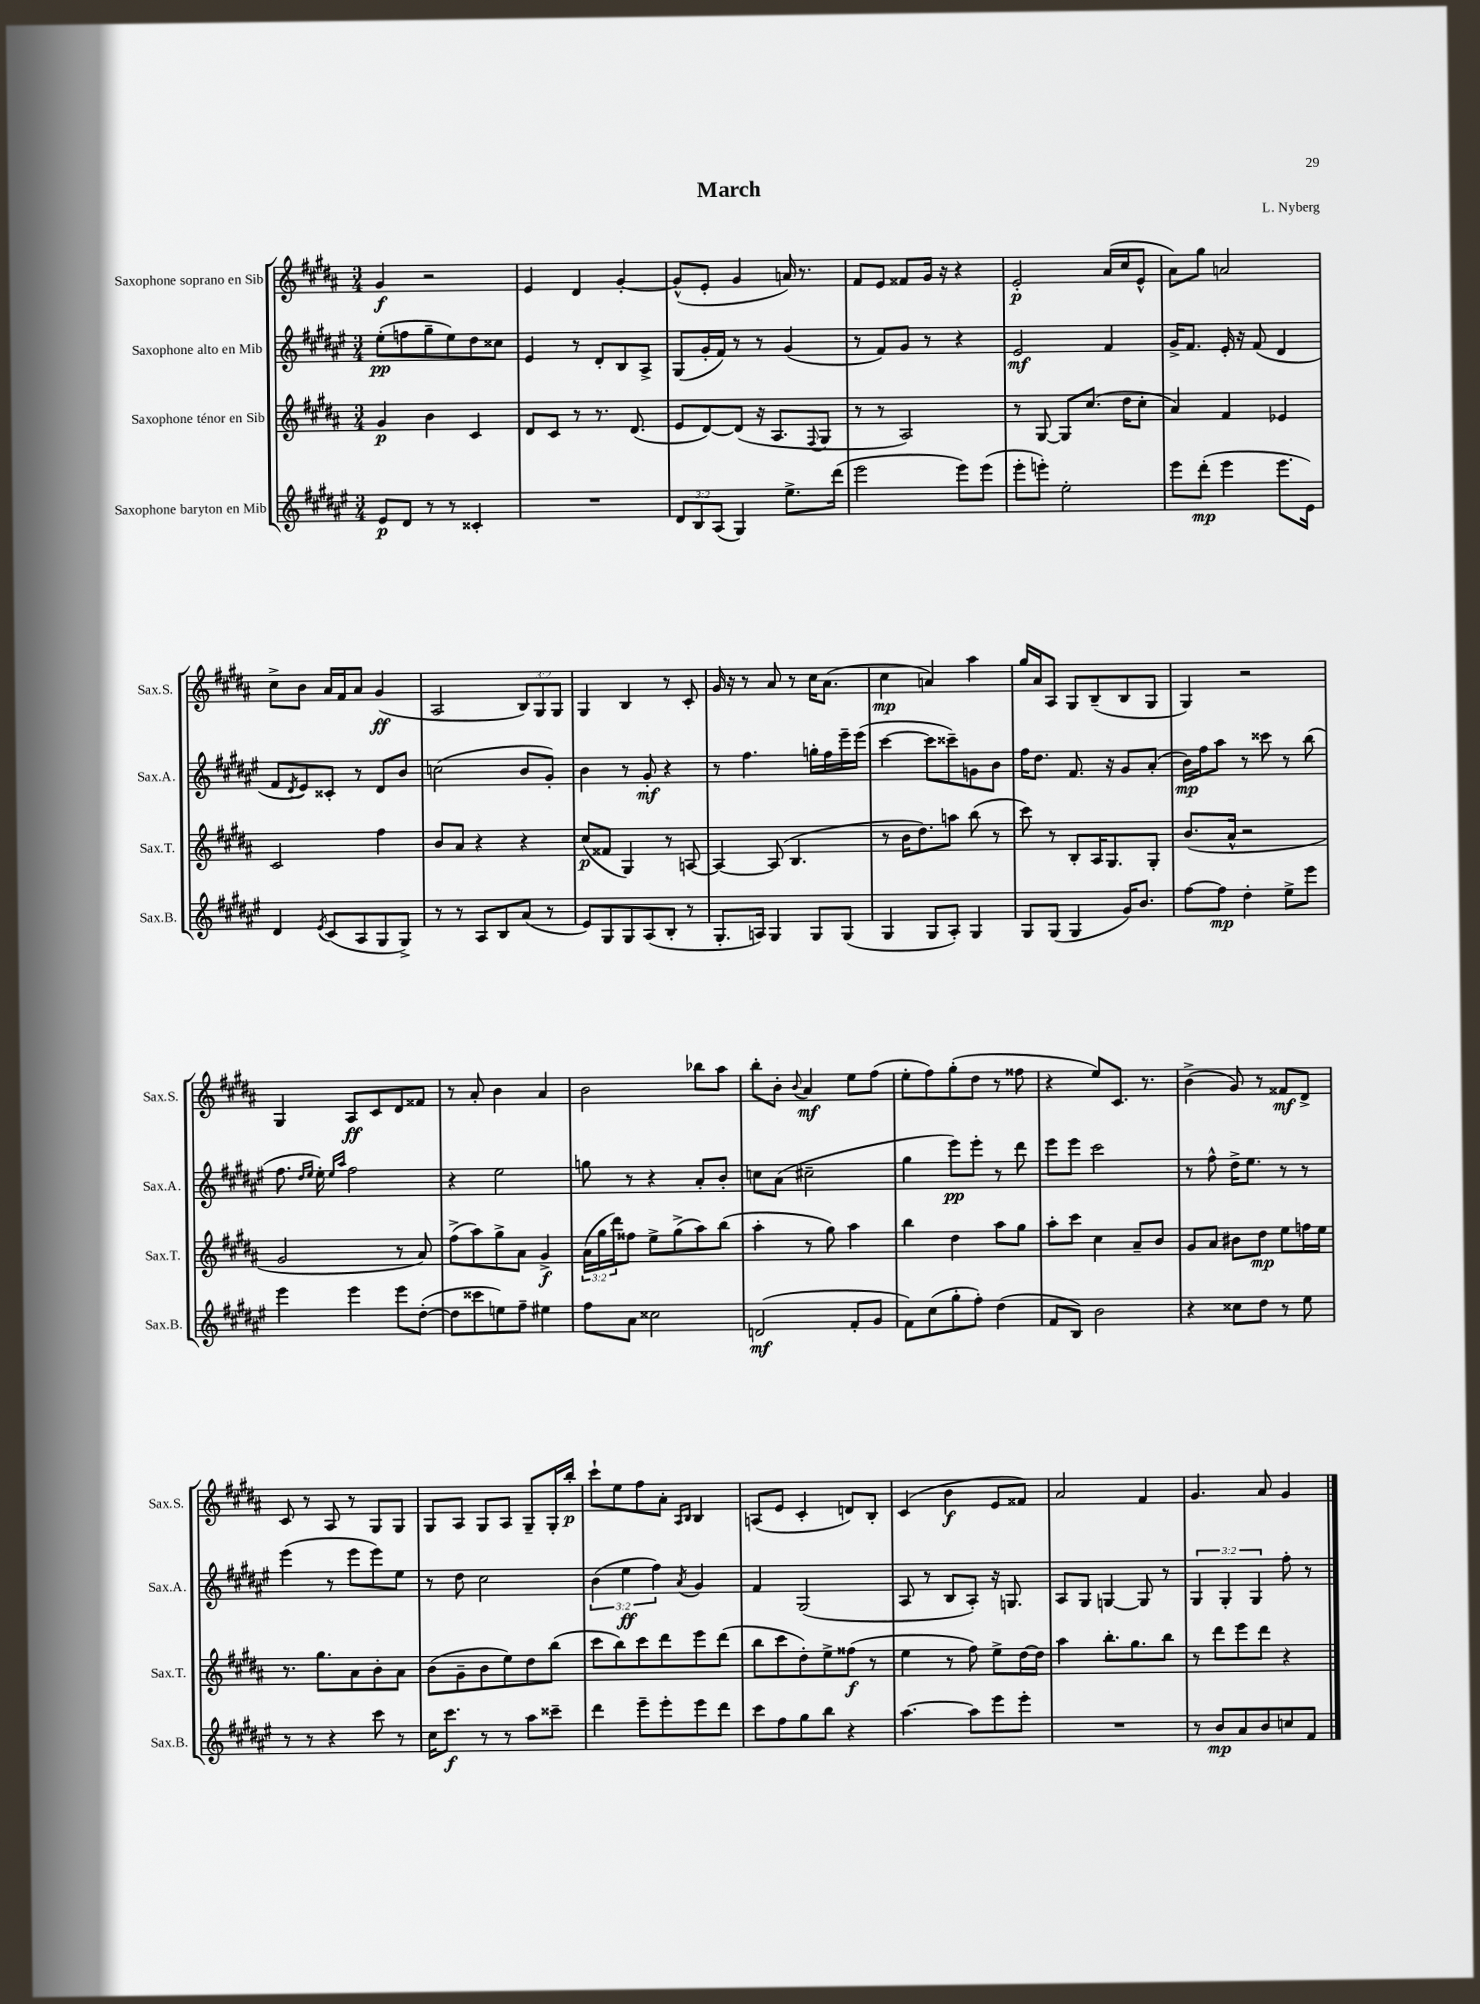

**kern	**dynam	**kern	**dynam	**kern	**dynam	**kern	**dynam
*part4	*part4	*part3	*part3	*part2	*part2	*part1	*part1
*staff4	*staff4	*staff3	*staff3	*staff2	*staff2	*staff1	*staff1
*I"Saxophone baryton en Mib	*	*I"Saxophone ténor en Sib	*	*I"Saxophone alto en Mib	*	*I"Saxophone soprano en Sib	*
*I'Sax.B.	*	*I'Sax.T.	*	*I'Sax.A.	*	*I'Sax.S.	*
*clefG2	*	*clefG2	*	*clefG2	*	*clefG2	*
*k[f#c#g#d#a#e#]	*	*k[f#c#g#d#a#]	*	*k[f#c#g#d#a#e#]	*	*k[f#c#g#d#a#]	*
*M3/4	*	*M3/4	*	*M3/4	*	*M3/4	*
=1	=1	=1	=1	=1	=1	=1	=1
8e#/L	p	4g#/	p	(8ee#'\L	pp	4g#/	f
8d#/J	.	.	.	8ffn\	.	.	.
8r	.	4b\	.	8gg#~\	.	2r	.
8r	.	.	.	8ee#\)	.	.	.
4c##X'/	.	4c#/	.	8dd#\	.	.	.
.	.	.	.	8cc##X\J	.	.	.
=2	=2	=2	=2	=2	=2	=2	=2
2.r	.	8d#/L	.	4e#/	.	4e/	.
.	.	8c#/J	.	.	.	.	.
.	.	8r	.	8r	.	4d#/	.
.	.	8.r	.	8d#'/L	.	.	.
.	.	.	.	8B/	.	[4g#'/	.
.	.	(8.d#/	.	.	.	.	.
.	.	.	.	8A#^/J	.	.	.
=3	=3	=3	=3	=3	=3	=3	=3
12d#/L	.	8e/L	.	(8G#/L	.	(8g#^^/L]	.
12B/	.	.	.	.	.	.	.
.	.	[8d#/)	.	16g#'/L	.	8e'/J	.
(12A#/J	.	.	.	.	.	.	.
.	.	.	.	16f#/JJ)	.	.	.
4G#/)	.	(8d#/J]	.	8r	.	4g#/	.
.	.	16r	.	8r	.	.	.
.	.	8.A#/L	.	.	.	.	.
8.ee#^\L	.	.	.	(4g#/	.	16an/)	.
.	.	.	.	.	.	8.r	.
.	.	8qqF#/	.	.	.	.	.
.	.	8G#/J	.	.	.	.	.
(16ddd#\Jk	.	.	.	.	.	.	.
=4	=4	=4	=4	=4	=4	=4	=4
2eee#\	.	8r	.	8r	.	8f#/L	.
.	.	8r	.	8f#/L)	.	8e/J	.
.	.	2A#/)	.	8g#/J	.	8f##X/L	.
.	.	.	.	8r	.	16g#/Jk	.
.	.	.	.	.	.	16r	.
8eee#\L)	.	.	.	4r	.	4r	.
(8eee#\J	.	.	.	.	.	.	.
=5	=5	=5	=5	=5	=5	=5	=5
8eee#'\L	.	8r	.	2e#/	mf	2e'/	p
8eeen'\J)	.	[8G#/	.	.	.	.	.
2ee#'\	.	8G#/L]	.	.	.	.	.
.	.	(8.cc#/J	.	.	.	.	.
.	.	.	.	4f#/	.	(16a#/LL	.
.	.	16dd#\KL	.	.	.	16cc#/J	.
.	.	8cc#'\J	.	.	.	8e^^/J	.
=6	=6	=6	=6	=6	=6	=6	=6
8eee#\L	.	4a#/)	.	16g#^/KL	.	8a#\L)	.
.	.	.	.	8.f#/J	.	.	.
(8ddd#'\J	mp	.	.	.	.	8gg#\J	.
4eee#\	.	4f#/	.	16e#'/	.	2an/	.
.	.	.	.	16r	.	.	.
.	.	.	.	(8f#/	.	.	.
8.eee#\L	.	4e-X/	.	4d#/	.	.	.
16e#\Jk)	.	.	.	.	.	.	.
!!LO:LB:g=z
=7	=7	=7	=7	=7	=7	=7	=7
4d#/	.	2c#/	.	8f#/L	.	8cc#^\L	.
.	.	.	.	8qd#/	.	.	.
.	.	.	.	8e#/)	.	8b\J	.
8qe#/	.	.	.	.	.	.	.
(8c#/L	.	.	.	8c##X'/J	.	16a#/LL	.
.	.	.	.	.	.	16f#/J	.
8A#/	.	.	.	8r	.	8a#/J	.
8G#/	.	4ff#\	.	8d#/L	.	(4g#/	ff
8G#^/J)	.	.	.	8b/J	.	.	.
=8	=8	=8	=8	=8	=8	=8	=8
8r	.	8b/L	.	(2ccn\	.	2A#/	.
8r	.	8a#/J	.	.	.	.	.
8A#/L	.	4r	.	.	.	.	.
8B/	.	.	.	.	.	.	.
(8a#/J	.	4r	.	8b/L	.	12B/L)	.
.	.	.	.	.	.	12G#/	.
8r	.	.	.	8g#'/J)	.	.	.
.	.	.	.	.	.	12G#/J	.
=9	=9	=9	=9	=9	=9	=9	=9
8e#/L)	.	(8cc#/L	p	4b\	.	4G#/	.
8G#/	.	8f##X/J	.	.	.	.	.
8G#/	.	4G#/)	.	8r	.	4B/	.
(8A#/	.	.	.	8g#'/	mf	.	.
8B'/J	.	8r	.	4r	.	8r	.
8r	.	[8An/	.	.	.	8c#'/	.
=10	=10	=10	=10	=10	=10	=10	=10
8.G#'/L	.	4A/_	.	8r	.	16g#/	.
.	.	.	.	.	.	16r	.
.	.	.	.	4.ff#\	.	8r	.
16An/Jk)	.	.	.	.	.	.	.
4G#/	.	(8A/]	.	.	.	8a#/	.
.	.	4.B/	.	.	.	8r	.
8G#/L	.	.	.	16ggn'\LL	.	16cc#\KL	.
.	.	.	.	16ff#\	.	(8.a#\J	.
(8G#/J	.	.	.	16eee#~\	.	.	.
.	.	.	.	(16eee#\JJ	.	.	.
=11	=11	=11	=11	=11	=11	=11	=11
4G#/	.	8r	.	[4ccc#\	.	4cc#\	mp
.	.	16b\KL	.	.	.	.	.
.	.	8.dd#\)	.	.	.	.	.
8G#/L	.	.	.	8ccc#\L]	.	4an/)	.
8A#'/J)	.	8aan\J	.	8ccc##X~\)	.	.	.
4G#/	.	(8bb\	.	8gn\	.	4aa#\	.
.	.	8r	.	8b\J	.	.	.
=12	=12	=12	=12	=12	=12	=12	=12
8G#/L	.	8ccc#\)	.	16ff#\KL	.	16gg#/LL	.
.	.	.	.	8.dd#\J	.	16a#/J	.
(8G#/J	.	8r	.	.	.	8A#/J	.
4G#/	.	8B'/L	.	8.f#/	.	8G#/L	.
.	.	16A#/K	.	.	.	(8B~/	.
.	.	8.G#/	.	16r	.	.	.
16g#/KL)	.	.	.	8g#/L	.	8B/	.
8.b/J	.	.	.	.	.	.	.
.	.	8G#'/J	.	(8a#'/J	.	8G#/J	.
=13	=13	=13	=13	=13	=13	=13	=13
[8ff#\L	.	(8.b/L	.	16b\LL)	mp	4G#/)	.
.	.	.	.	16ff#\J	.	.	.
8ff#\J]	mp	.	.	8aa#\J	.	.	.
.	.	16a#^^/Jk	.	.	.	.	.
4dd#'\	.	2r	.	8r	.	2r	.
.	.	.	.	8ccc##X\	.	.	.
8ee#^\L	.	.	.	8r	.	.	.
8eee#\J	.	.	.	(8bb\	.	.	.
!!LO:LB:g=z
=14	=14	=14	=14	=14	=14	=14	=14
4eee#\	.	2g#/	.	8.ff#\	.	4G#/	.
.	.	.	.	16qqdd#/LL	.	.	.
.	.	.	.	16qqee#/JJ	.	.	.
.	.	.	.	16ee#'\)	.	.	.
.	.	.	.	16qqee#/LL	.	.	.
.	.	.	.	16qqaa#/JJ	.	.	.
4eee#\	.	.	.	2ff#\	.	8A#/L	ff
.	.	.	.	.	.	8c#/	.
8eee#\L	.	8r	.	.	.	8d#/	.
([8dd#'\J	.	8a#/)	.	.	.	8f##X/J	.
=15	=15	=15	=15	=15	=15	=15	=15
8dd#\L]	.	(8ff#^\L	.	4r	.	8r	.
8ccc##X\	.	8aa#\)	.	.	.	8a#'/	.
8een\)	.	8gg#^\	.	2ee#\	.	4b\	.
8ff#~\J	.	8a#\J	.	.	.	.	.
4ee#X\	.	4g#^/	f	.	.	4a#/	.
=16	=16	=16	=16	=16	=16	=16	=16
8ff#\L	.	(24a#\LL	.	8ggn\	.	2b\	.
.	.	24gg#\	.	.	.	.	.
.	.	24ddd#\J)	.	.	.	.	.
8a#\J	.	8ff##X\J	.	8r	.	.	.
2cc##X\	.	8ee^\L	.	4r	.	.	.
.	.	(8gg#^\	.	.	.	.	.
.	.	8aa#\)	.	8a#'/L	.	8bb-X\L	.
.	.	(8bb\J	.	8b'/J	.	8aa#\J	.
=17	=17	=17	=17	=17	=17	=17	=17
(2dn/	mf	4aa#'\	.	8ccn\L	.	8bb'\L	.
.	.	.	.	(8a#\J	.	8b'\J	.
.	.	.	.	.	.	8qqb/	.
.	.	8r	.	2cc#X~\	.	4a#/	mf
.	.	8gg#\)	.	.	.	.	.
8f#'/L	.	4aa#\	.	.	.	8ee\L	.
8g#/J	.	.	.	.	.	(8ff#\J	.
=18	=18	=18	=18	=18	=18	=18	=18
8f#\L)	.	4bb\	.	4gg#\	.	8ee'\L	.
(8cc#\	.	.	.	.	.	8ff#\)	.
8gg#'\	.	4dd#\	.	8eee#\L)	pp	(8gg#'\	.
8ff#'\J)	.	.	.	8eee#'\J	.	8dd#\J	.
(4dd#\	.	8aa#\L	.	8r	.	8r	.
.	.	8gg#\J	.	8ddd#\	.	8ff##X\	.
=19	=19	=19	=19	=19	=19	=19	=19
8f#/L	.	8aa#'\L	.	8eee#\L	.	4r	.
8B/J)	.	8ccc#\J	.	8eee#\J	.	.	.
2b\	.	4cc#\	.	2ccc#\	.	8ee/L)	.
.	.	.	.	.	.	8.c#/J	.
.	.	8a#~/L	.	.	.	.	.
.	.	.	.	.	.	8.r	.
.	.	8b/J	.	.	.	.	.
=20	=20	=20	=20	=20	=20	=20	=20
4r	.	8g#/L	.	8r	.	(4b^\	.
.	.	8a#/J	.	8ff#^^\	.	.	.
8cc##X\L	.	8b#X\L	.	16dd#^\KL	.	8g#/)	.
.	.	.	.	8.ee#\J	.	.	.
8dd#\J	.	8dd#\J	mp	.	.	8r	.
8r	.	8ee\L	.	8r	.	8f##X/L	mf
8ee#\	.	16ffn\L	.	8r	.	8d#^/J	.
.	.	16ee\JJ	.	.	.	.	.
!!LO:LB:g=z
=21	=21	=21	=21	=21	=21	=21	=21
8r	.	8.r	.	(4eee#\	.	8c#/	.
8r	.	.	.	.	.	8r	.
.	.	8.gg#\L	.	.	.	.	.
4r	.	.	.	8r	.	8A#/	.
.	.	8a#\	.	8eee#\L	.	8r	.
8ccc#\	.	8b'\	.	8eee#\)	.	8G#/L	.
8r	.	8a#\J	.	8ee#\J	.	8G#/J	.
=22	=22	=22	=22	=22	=22	=22	=22
16cc#\KL	.	(8b\L	.	8r	.	8G#/L	.
8.ccc#\J	f	.	.	.	.	.	.
.	.	8g#~\	.	8dd#\	.	8A#/J	.
8r	.	8b\	.	2cc#\	.	8G#/L	.
8r	.	8ee\)	.	.	.	8A#/J	.
8aa#\L	.	8dd#\	.	.	.	8G#~/L	.
8ccc##X~\J	.	(8bb\J	.	.	.	16G#'/L	.
.	.	.	.	.	.	16bb'/JJ	p
=23	=23	=23	=23	=23	=23	=23	=23
4ddd#\	.	8ccc#\L	.	(6b\	.	8ccc#`\L	.
.	.	8bb\)	.	.	.	8ee\	.
.	.	.	.	6ee#\	ff	.	.
8eee#~\L	.	8ccc#\	.	.	.	8ff#\	.
.	.	.	.	6ff#\)	.	.	.
8eee#'\	.	8ddd#\	.	.	.	8a#'\J	.
.	.	.	.	.	.	16qqA#/LL	.
.	.	.	.	8qa#/	.	16qqB/JJ	.
8eee#\	.	8eee\	.	4g#/	.	4B/	.
8ddd#\J	.	(8ddd#\J	.	.	.	.	.
=24	=24	=24	=24	=24	=24	=24	=24
8ccc#\L	.	8bb\L	.	4f#/	.	(8An/L	.
8ff#\	.	8ccc#\	.	.	.	8e/J	.
8gg#\	.	8dd#'\)	.	(2G#/	.	4c#'/	.
8bb\J	.	8ee^\	.	.	.	.	.
4r	.	(8ff##X\J	f	.	.	8dn/L)	.
.	.	8r	.	.	.	8B'/J	.
=25	=25	=25	=25	=25	=25	=25	=25
[4.aa#\	.	4ee\	.	8A#/	.	(4c#/	.
.	.	.	.	8r	.	.	.
.	.	8r	.	8B/L	.	4b\	f
8aa#\L]	.	8ff#\)	.	8A#'/J)	.	.	.
8eee#\	.	8ee^\L	.	16r	.	8e/L	.
.	.	.	.	8.Gn/	.	.	.
8eee#'\J	.	[16dd#\L	.	.	.	8f##X/J)	.
.	.	16dd#\JJ]	.	.	.	.	.
=26	=26	=26	=26	=26	=26	=26	=26
2.r	.	4aa#\	.	8A#/L	.	2a#/	.
.	.	.	.	8G#/J	.	.	.
.	.	8.bb'\L	.	[4Gn/	.	.	.
.	.	8.gg#\	.	.	.	.	.
.	.	.	.	8G/]	.	4f#/	.
.	.	8bb\J	.	8r	.	.	.
=27	=27	=27	=27	=27	=27	=27	=27
8r	.	8r	.	6G#/	.	4.g#/	.
8b/L	mp	8ddd#\L	.	.	.	.	.
.	.	.	.	6G#'/	.	.	.
8a#/	.	8eee\	.	.	.	.	.
.	.	.	.	6G#/	.	.	.
8b/	.	8ddd#\J	.	.	.	8a#/	.
8ccn/	.	4r	.	8ff#'\	.	4g#/	.
8f#/J	.	.	.	8r	.	.	.
==	==	==	==	==	==	==	==
*-	*-	*-	*-	*-	*-	*-	*-
